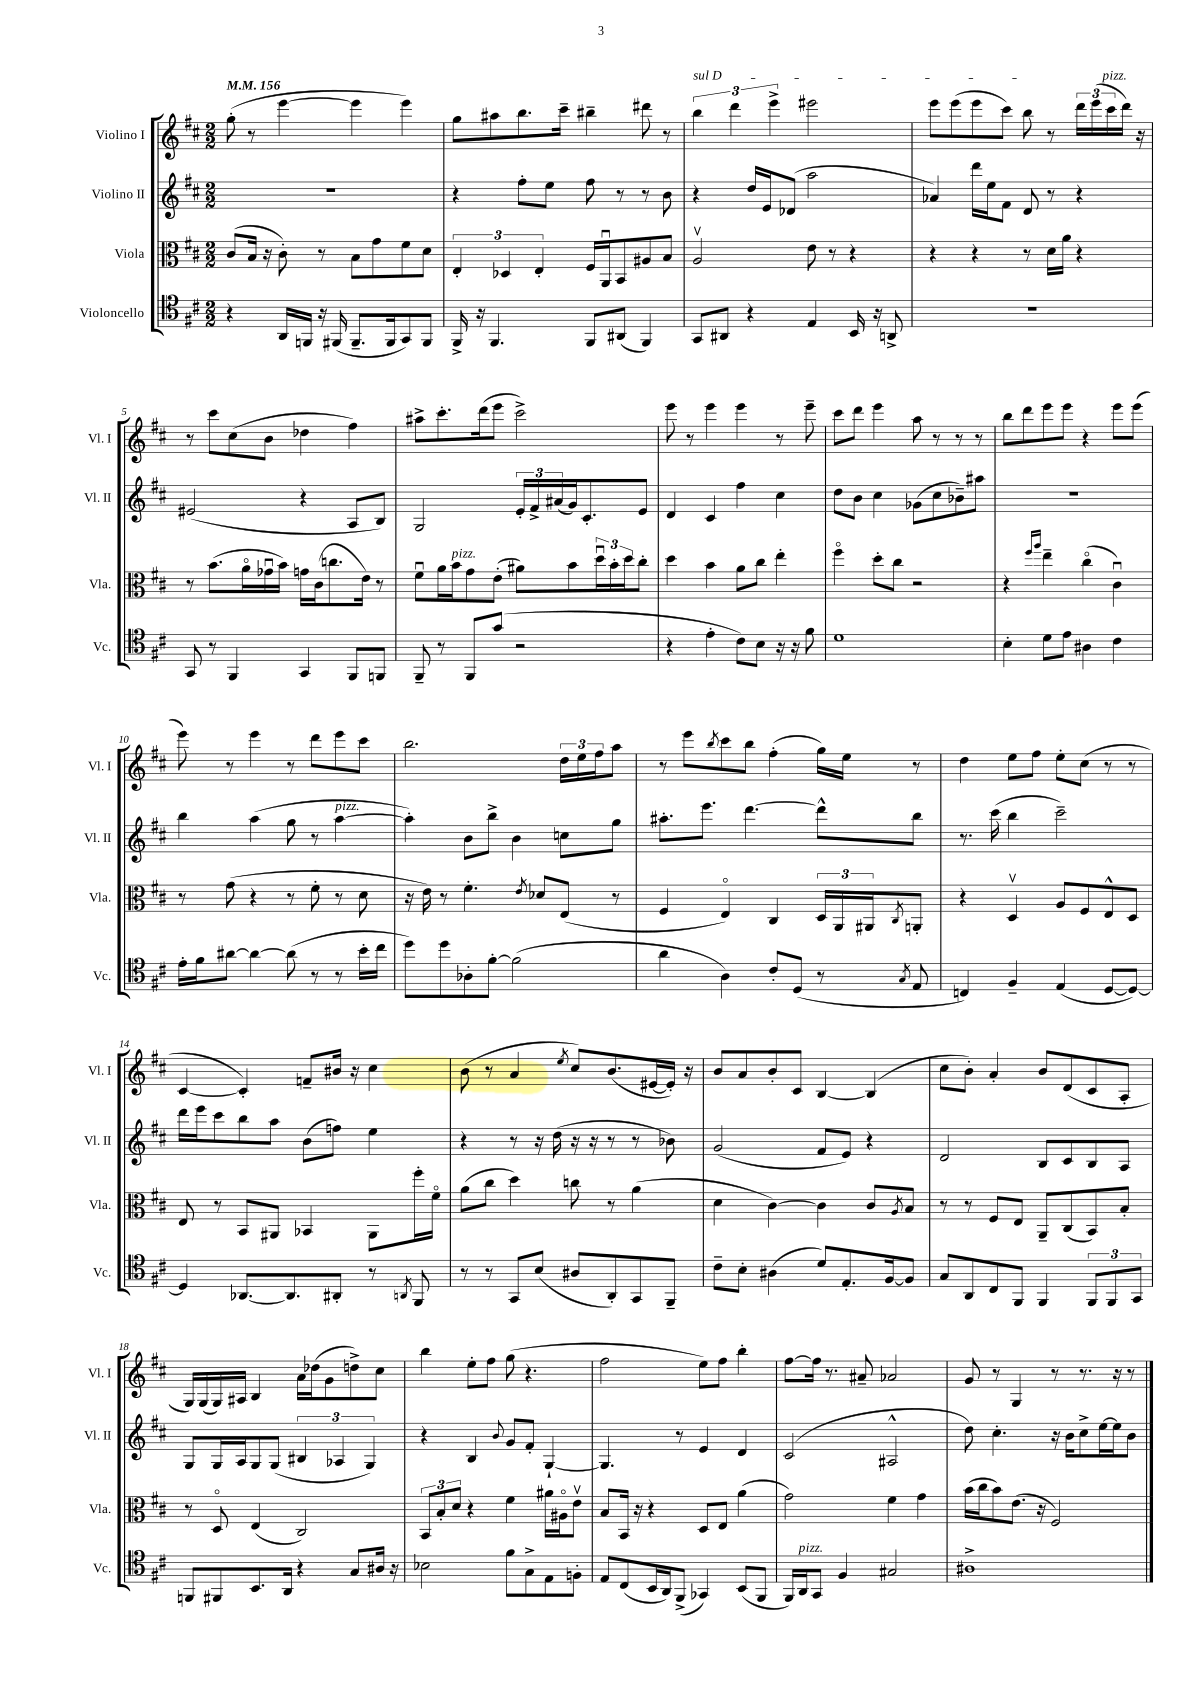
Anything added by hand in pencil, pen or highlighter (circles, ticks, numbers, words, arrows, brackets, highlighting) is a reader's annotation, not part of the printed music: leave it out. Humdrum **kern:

**kern	**kern	**kern	**kern
*part4	*part3	*part2	*part1
*staff4	*staff3	*staff2	*staff1
*I"Violoncello	*I"Viola	*I"Violino II	*I"Violino I
*I'Vc.	*I'Vla.	*I'Vl. II	*I'Vl. I
*clefC4	*clefC3	*clefG2	*clefG2
*k[f#c#]	*k[f#c#]	*k[f#c#]	*k[f#c#]
*M2/2	*M2/2	*M2/2	*M2/2
*MM156	*MM156	*MM156	*MM156
=1	=1	=1	=1
4r	(8c#/L	1r	(8gg'\
.	16B/Jk	.	8r
.	16r	.	.
16AA/LL	8c#'\)	.	[4eee\
16FFn/JJ	.	.	.
16r	8r	.	.
(16FF#X/	.	.	.
8.FF#~/L	8B\L	.	4eee\]
.	8g\	.	.
16FF#/k	.	.	.
8GG/)	8f#\	.	4eee\)
8FF#/J	8d\J	.	.
=2	=2	=2	=2
16FF#^/	6E'/	4r	8gg\L
16r	.	.	.
4.FF#/	.	.	8aa#X\
.	6D-X/	.	.
.	.	8ff#'\L	8.bb\
.	6E'/	.	.
.	.	8ee\J	.
.	.	.	16ccc#~\Jk
8FF#/L	16F#/LL	8ff#\	4bb#X~\
.	16AAu/J	.	.
(8AA#X/J	8BB/	8r	.
4FF#/)	8A#X/	8r	8ddd#X\
.	8B/J	8b\	8r
=3	=3	=3	=3
!	!	!	!LO:TX:a:i:t=sul D
8GG/L	2Av/	4r	6bb\
8AA#X/J	.	.	.
.	.	.	6ddd\
4r	.	16dd/LL	.
.	.	16e/J	.
.	.	.	6eee^\
.	.	(8d-X/J	.
4E/	8e\	2aa\	2eee#X\
.	8r	.	.
16BB/	4r	.	.
16r	.	.	.
8AAn^/	.	.	.
=4	=4	=4	=4
1r	4r	4a-X/)	8eee\L
.	.	.	(8eee\
.	4r	16ddd\LL	8eee\
.	.	16ee\J	.
.	.	8f#\J	8ccc#\J)
.	8r	8d/	8bb\
.	16d\LL	8r	8r
.	16a\JJ	.	.
.	4r	4r	24ddd\LL
.	.	.	(24eee\
!	!	!	!LO:TX:a:i:t=pizz.
.	.	.	24ccc#\
.	.	.	16ddd\JJ)
.	.	.	16r
!!LO:LB:g=z
=5	=5	=5	=5
8GG/	8r	(2e#X/	8r
8r	(8.b\L	.	8ccc#\L
4FF#/	.	.	(8cc#\
.	16a\L	.	.
.	16g-Xu\	.	8b\J
.	16b\JJ)	.	.
4GG/	16gn\LL	4r	4dd-X\
.	(16c#\J	.	.
.	8.ccn\	.	.
8FF#/L	.	8A/L	4ff#\)
.	16e\Jk)	.	.
8FFn/J	8r	8B/J)	.
=6	=6	=6	=6
8FF#~/	8f#u\L	2G/	8aa#X^\L
8r	16a\L	.	8.ccc#'\
!	!LO:TX:a:i:t=pizz.	!	!
.	16b\J	.	.
8FF#/L	8g\	.	.
.	.	.	(16ddd\k
(8g/J	(8e'\J	.	8eee\J
2r	8a#X\L)	24e'/LL	2ccc#^\)
.	.	24f#^/	.
.	.	(24a#X/	.
.	8b\	16g/J)	.
.	.	8.c#'/	.
.	24ddu\L	.	.
.	24b'\	.	.
.	24dd\J	.	.
.	8cc#'\J	8e/J	.
=7	=7	=7	=7
4r	4dd\	4d/	8eee\
.	.	.	8r
4e'\	4b\	4c#/	4eee\
8c#\L)	8a\L	4ff#\	4eee\
8B\J	8cc#\J	.	.
16r	4ee'\	4cc#\	8r
16r	.	.	.
8f#\	.	.	8eee~\
=8	=8	=8	=8
1d	4ff#\	8dd\L	8ccc#\L
.	.	8b\J	8ddd\J
.	8dd'\L	4cc#\	4eee\
.	8cc#\J	.	.
.	2r	(8g-X\L	8aa\
.	.	8cc#\	8r
.	.	8b-X~\)	8r
.	.	8aa#X\J	8r
=9	=9	=9	=9
4B'\	4r	1r	8bb\L
.	.	.	8ddd\
.	16qqff#/LL	.	.
.	16qqaa/JJ	.	.
8d\L	4ee~\	.	8eee\
8e\J	.	.	8eee\J
4A#X\	(4cc#\	.	4r
4c#\	4c#u\)	.	8eee\L
.	.	.	(8eee\J
!!LO:LB:g=z
=10	=10	=10	=10
16e'\LL	8r	4bb\	8eee\)
16f#\J	.	.	.
[8a#X\J	(8g\	.	8r
4a#\_	4r	(4aa\	4eee\
(8a#\]	8r	8gg\	8r
8r	8f#'\	8r	8ddd\L
!	!	!LO:TX:a:i:t=pizz.	!
8r	8r	[4aa\	8eee\
16b'\LL	8d\	.	8ccc#\J
16cc#\JJ	.	.	.
=11	=11	=11	=11
8dd\L)	16r	4aa'\])	2.bb\
.	16e\)	.	.
8dd\	8r	.	.
8A-X'\	4.f#'\	8b\L	.
[8f#'\J	.	8bb^\J	.
(2f#\]	.	4b\	.
.	8qe/	.	.
.	8d-X/L	.	.
.	(8E/J	8ccn\L	24dd\LL
.	.	.	24ee\
.	.	.	24ff#\J
.	8r	8gg\J	8aa\J
=12	=12	=12	=12
4a\	4F#/	8.aa#X'\L	8r
.	.	.	8eee\L
.	.	8.eee\J	.
.	.	.	8qbb/
4A\)	4E/)	.	8ccc#\
.	.	[4.ddd\	8bb\J
8c#'/L	4C#/	.	(4ff#'\
(8D/J	.	.	.
8r	24D/LL	8ddd^^\L]	16gg\LL)
.	24AA/	.	.
.	.	.	16ee\JJ
.	24AA#X/J	.	.
8qG/	8qC#/	.	.
8E/	8AAn'/J	8bb\J	8r
=13	=13	=13	=13
4Cn/)	4r	8.r	4dd\
.	.	(16ccc#\	.
4F#~/	4Dv/	4bb\	8ee\L
.	.	.	8ff#\J
(4E/	8A/L	2ccc#~\)	8ee'\L
.	8F#/	.	(8cc#\J
[8D/L	8E^^/	.	8r
8D/J_)	8D/J	.	8r
!!LO:LB:g=z
=14	=14	=14	=14
4D/]	8E/	16ddd\LL	[4c#/
.	.	16eee\J	.
.	8r	8ccc#\	.
[8.AA-X/L	8BB/L	8bb\	4c#'/])
.	8AA#X/J	8aa\J	.
8.AA-/]	.	.	.
.	4BB-X/	(8b\L	8fn~/L
8AA#X'/J	.	8ffn\J)	16b#X/Jk
.	.	.	16r
8r	8AA#\L	4ee\	4cc#\
8qAAn/	.	.	.
8FF#/	16ff#'\L	.	.
.	16f#\JJ	.	.
=15	=15	=15	=15
8r	(8a\L	4r	(8b\
8r	8cc#\J	.	8r
8GG/L	4dd\)	8r	4a/
(8B/J	.	16r	.
.	.	(16dd\	.
.	.	.	8qee/
8A#X/L	8ccn\	16r	8cc#/L)
.	.	16r	.
8AA'/)	8r	8r	(8.b/
8GG/	(4a\	8r	.
.	.	.	[16e#X/L
8FF#~/J	.	8b-X\)	16e#'/JJ])
.	.	.	16r
=16	=16	=16	=16
8c#~\L	4d\	(2g/	8b/L
8B'\J	.	.	8a/
(4A#X\	[4c#\)	.	8b'/
.	.	.	8c#/J
8d/L)	4c#\]	8f#/L	[4B/
8.E'/	.	8e/J)	.
.	8c#/L	4r	(4B/]
[16F#/k	.	.	.
.	8qA/	.	.
8F#/J]	8B/J	.	.
=17	=17	=17	=17
8G/L	8r	2d/	8cc#\L
8AA/	8r	.	8b'\J)
8C#/	8F#/L	.	4a'/
8FF#/J	8E/J	.	.
4FF#/	8AA~/L	8B/L	8b/L
.	(8C#/	8c#/	(8d/
12FF#/L	8BB/)	8B/	8c#/
12FF#/	.	.	.
.	8B'/J	8A/J	8A'/J
12GG/J	.	.	.
!!LO:LB:g=z
=18	=18	=18	=18
8FFn/L	8r	8G/L	16G/LL)
.	.	.	(16G/
8FF#X/	8D/	16G/L	16G/)
.	.	16A/J	16A#X/JJ
8.BB/	(4E/	8G/	4B/
.	.	(8G/J	.
16AA/Jk	.	.	.
4r	2C#/)	6B#X/	16a\LL
.	.	.	(16dd-X\J
.	.	.	8g\
.	.	6A-X/	.
8G/L	.	.	8ddn^\)
.	.	6G/)	.
16A#X/Jk	.	.	8cc#\J
16r	.	.	.
=19	=19	=19	=19
2B-X\	12BB/L	4r	4bb\
.	12B'/	.	.
.	12d/J	.	.
.	4r	4B/	8ee'\L
.	.	.	8ff#\J
.	.	8qqb/	.
8f#\L	4f#\	8g/L	(8gg\
8G^\	.	8f#'/J	4.r
8E\	16a#X\LL	[4G`/	.
.	16A#X\J	.	.
8Fn'\J	8ev\J	.	.
=20	=20	=20	=20
8E/L	8B/L	4.G/]	2ff#\
(8C#/	16BB/Jk	.	.
.	16r	.	.
16BB/L	4r	.	.
16AA/J)	.	.	.
(8FF#^/J	.	8r	.
4GG-X/)	8D/L	4e/	8ee\L)
.	8E/J	.	8ff#\J
(8BB/L	(4a\	4d/	4bb'\
8FF#/J	.	.	.
=21	=21	=21	=21
16FF#/LL)	2g\)	(2c#/	[8ff#\L
!LO:TX:a:i:t=pizz.	!	!	!
16AA/J	.	.	.
8GG/J	.	.	16ff#\Jk]
.	.	.	8.r
4F#/	.	.	.
.	.	.	8a#X~/
2G#X/	4f#\	2A#X^^/	2a-X/
.	4g\	.	.
=22	=22	=22	=22
1A#X^	(16b\LL	8dd\)	8g/
.	16cc#\J	.	.
.	8b\)	4.cc#'\	8r
.	(8.e\J	.	4G/
.	16r	.	.
.	2F#/)	16r	8r
.	.	16b\KL	.
.	.	8cc#^\	8.r
.	.	[16ee\L	.
.	.	16ee\J]	16r
.	.	8b\J	8r
==	==	==	==
*-	*-	*-	*-
